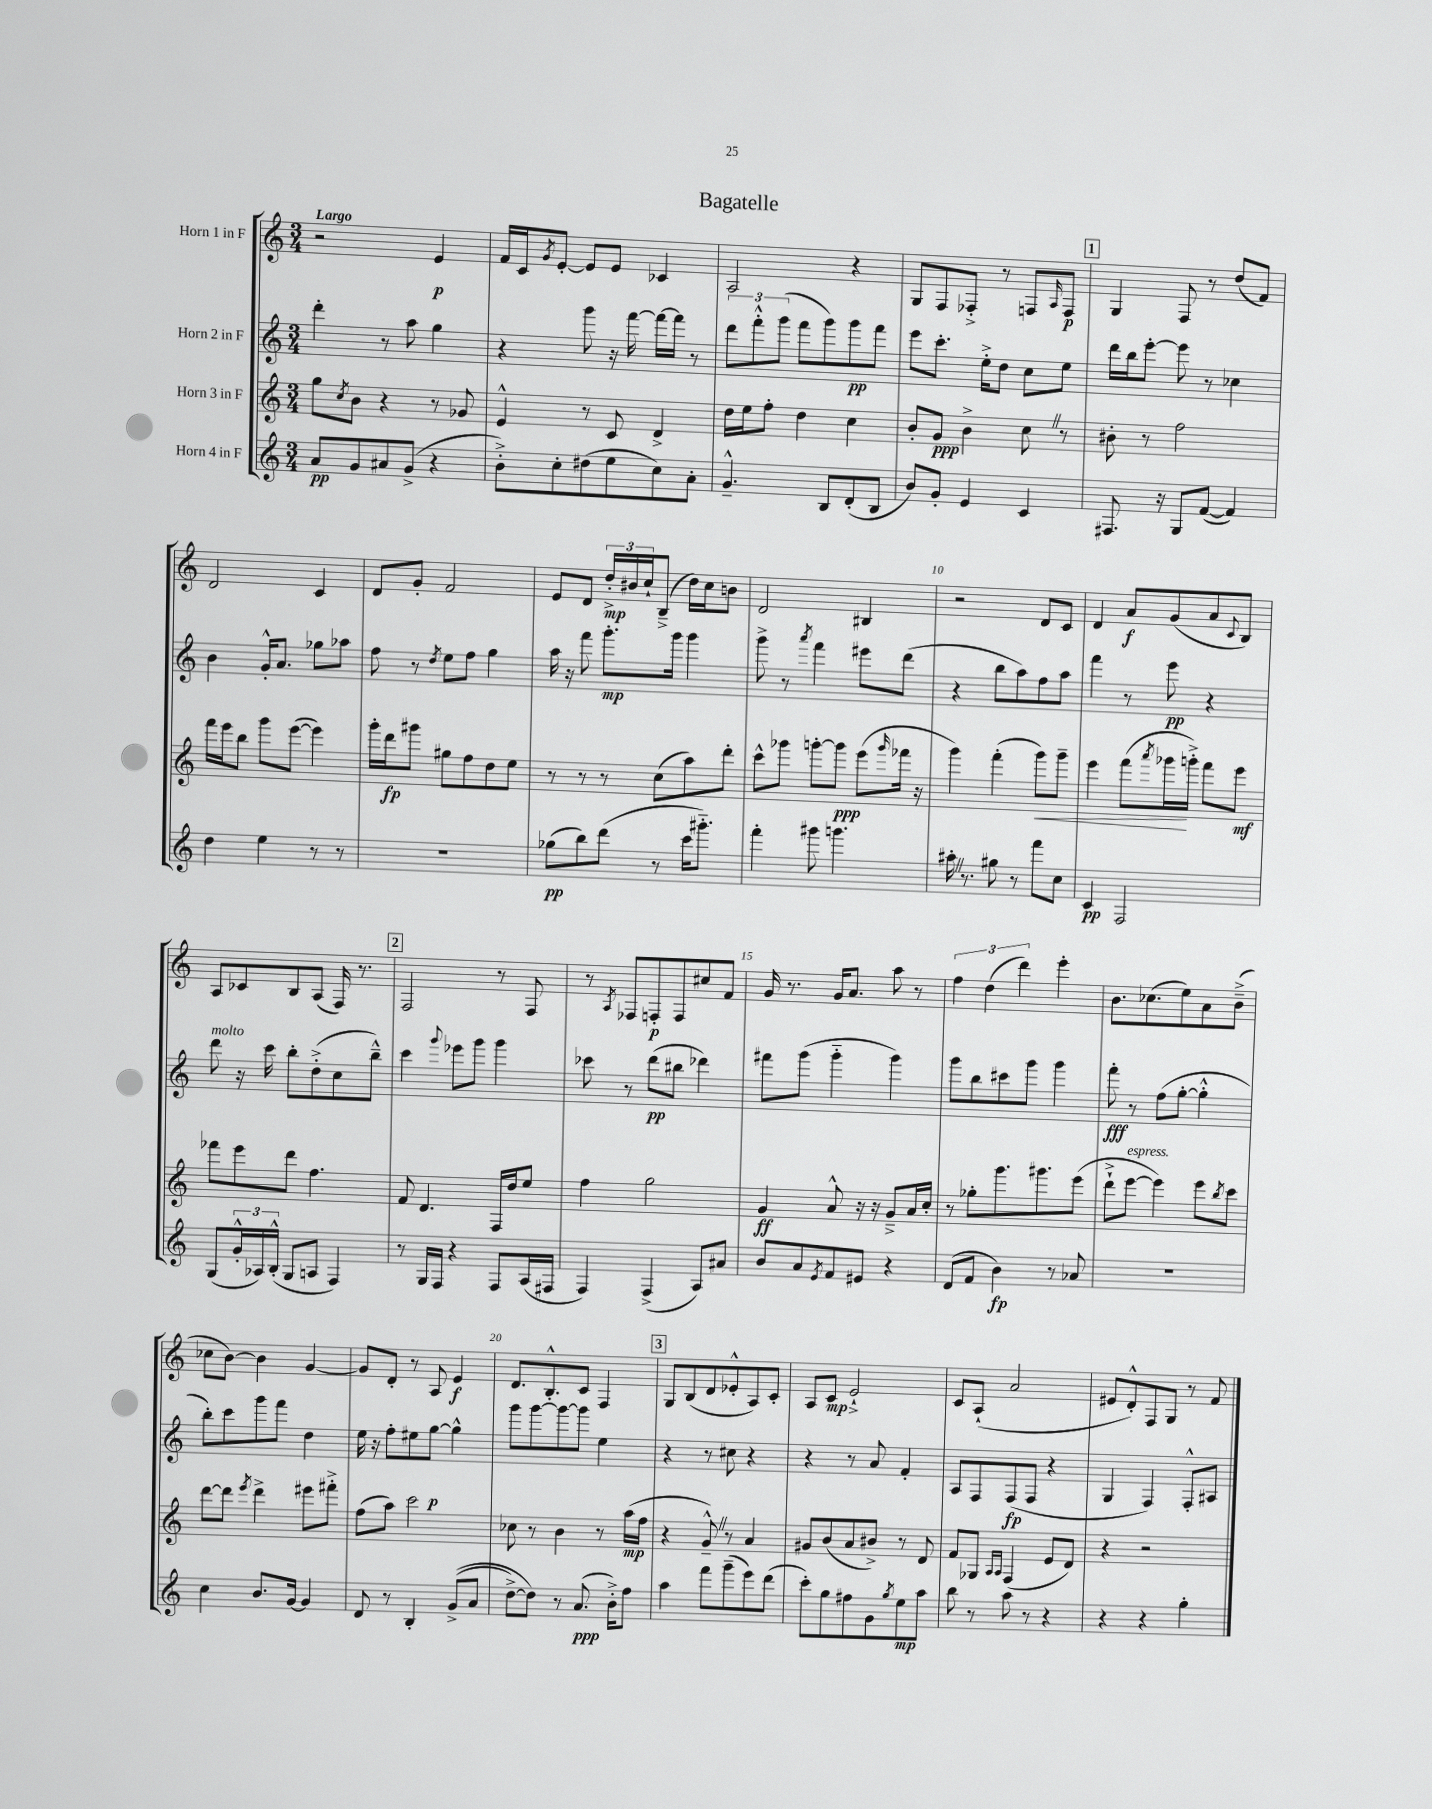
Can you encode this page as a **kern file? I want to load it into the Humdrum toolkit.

**kern	**dynam	**kern	**dynam	**kern	**dynam	**kern	**dynam
*part4	*part4	*part3	*part3	*part2	*part2	*part1	*part1
*staff4	*staff4	*staff3	*staff3	*staff2	*staff2	*staff1	*staff1
*I"Horn 4 in F	*	*I"Horn 3 in F	*	*I"Horn 2 in F	*	*I"Horn 1 in F	*
*clefG2	*	*clefG2	*	*clefG2	*	*clefG2	*
*k[]	*	*k[]	*	*k[]	*	*k[]	*
*M3/4	*	*M3/4	*	*M3/4	*	*M3/4	*
=1	=1	=1	=1	=1	=1	=1	=1
!	!	!	!	!	!	!LO:TX:a:B:t=Largo	!
8a/L	pp	8gg\L	.	4ddd'\	.	2r	.
.	.	8qcc/	.	.	.	.	.
8g/	.	8b\J	.	.	.	.	.
8a#X/	.	4r	.	8r	.	.	.
(8g^/J	.	.	.	8aa\	.	.	.
4r	.	8r	.	4gg\	.	4e/	p
.	.	8g-X/	.	.	.	.	.
=2	=2	=2	=2	=2	=2	=2	=2
8b'^\L)	.	4e^^/	.	4r	.	16f/LL	.
.	.	.	.	.	.	16c/J	.
.	.	.	.	.	.	8qg/	.
8cc'\	.	.	.	.	.	[8e'/J	.
(8dd#X\	.	8r	.	8ggg\	.	8e/L]	.
8ee\	.	8c/	.	16r	.	8e/J	.
.	.	.	.	[16fff\	.	.	.
8cc\)	.	4d^/	.	16fff\LL_	.	4c-X/	.
.	.	.	.	16fff\JJ]	.	.	.
8a'\J	.	.	.	8r	.	.	.
=3	=3	=3	=3	=3	=3	=3	=3
4.g~^^/	.	16dd\LL	.	12ddd\L	.	2A/	.
.	.	16ee\J	.	.	.	.	.
.	.	.	.	12fff'^^\	.	.	.
.	.	8ff'\J	.	.	.	.	.
.	.	.	.	(12ggg\J	.	.	.
.	.	4dd\	.	8fff\L	.	.	.
8B/L	.	.	.	8ggg\)	.	.	.
(8d'/	.	4cc\	.	8ggg\	pp	4r	.
8B/J	.	.	.	8fff\J	.	.	.
=4	=4	=4	=4	=4	=4	=4	=4
8b/L)	.	8b'/L	.	8eee\L	.	8G/L	.
8g'/J	.	8g/J	ppp	8.ccc'\J	.	8F/	.
4e/	.	4b^\	.	.	.	8F-X'^/J	.
.	.	.	.	16ee'^\KL	.	.	.
.	.	.	.	8dd\J	.	8r	.
4c/	.	8ccZ\	.	8cc\L	.	8Fn/L	.
.	.	.	.	.	.	16qqA/	.
.	.	8r	.	8ee\J	.	8F/J	p
!!LO:REH:place=s1:t=1
=5	=5	=5	=5	=5	=5	=5	=5
8.F#X/	.	8b#X'\	.	16ddd\LL	.	4G/	.
.	.	.	.	16bb\J	.	.	.
.	.	8r	.	[8eee'\J	.	.	.
16r	.	.	.	.	.	.	.
8G/L	.	2ff\	.	8eee\]	.	8F/	.
([8f/J	.	.	.	8r	.	8r	.
4f/])	.	.	.	4cc-X\	.	(8dd/L	.
.	.	.	.	.	.	8f/J)	.
!!LO:LB:g=z
=6	=6	=6	=6	=6	=6	=6	=6
4dd\	.	16fff\LL	.	4b\	.	2d/	.
.	.	16eee\J	.	.	.	.	.
.	.	8bb\J	.	.	.	.	.
4ee\	.	8ggg\L	.	16g'^^/KL	.	.	.
.	.	.	.	8.a/J	.	.	.
.	.	([8eee\J	.	.	.	.	.
8r	.	4eee\])	.	8gg-X\L	.	4c/	.
8r	.	.	.	8aa-X\J	.	.	.
=7	=7	=7	=7	=7	=7	=7	=7
2.r	.	16ggg'\LL	.	8ff\	.	8d/L	.
.	.	16ddd\J	fp	.	.	.	.
.	.	8ggg#X\J	.	8r	.	8g'/J	.
.	.	.	.	8qdd/	.	.	.
.	.	8gg#X\L	.	8ee\L	.	2f/	.
.	.	8ff\	.	8ff\J	.	.	.
.	.	8dd\	.	4gg\	.	.	.
.	.	8ee\J	.	.	.	.	.
=8	=8	=8	=8	=8	=8	=8	=8
(8gg-X\L	pp	8r	.	16aa\	.	8e/L	.
.	.	.	.	16r	.	.	.
8bb\)	.	8r	.	8fff\	.	8d/J	.
(8ddd\J	.	8r	.	8.ggg'\L	mp	24dd'^/LL	mp
.	.	.	.	.	.	24b#X/	.
.	.	.	.	.	.	24cc`/J	.
8r	.	(8cc\L	.	.	.	(8B~^/J	.
.	.	.	.	16ggg\Jk	.	.	.
16ccc\KL	.	8aa\)	.	4ggg\	.	16dd\LL)	.
8.ggg#X\J)	.	.	.	.	.	16cc\J	.
.	.	8ddd'\J	.	.	.	8bn\J	.
=9	=9	=9	=9	=9	=9	=9	=9
4fff'\	.	8ccc^^\L	.	8ggg^\	.	2d/	.
.	.	8ggg-X\J	.	8r	.	.	.
.	.	.	.	8qaaa/	.	.	.
8ggg#X\	.	[8gggn'\L	.	4fff\	.	.	.
4.gggn\	.	8ggg\J]	ppp	.	.	.	.
.	.	(8eee\L	.	8eee#X\L	.	4B#X/	.
.	.	16qqggg/	.	.	.	.	.
.	.	16fff-X\Jk	.	(8ddd\J	.	.	.
.	.	16r	.	.	.	.	.
=10	=10	=10	=10	=10	=10	=10	=10
16aa#X'Z\	.	4ggg\)	.	4r	.	2r	.
8.r	.	.	.	.	.	.	.
8gg#X\	.	(4fff'\	.	8bb\L	.	.	.
8r	.	.	.	8aa\)	.	.	.
!	!	!	!LO:HP:b	!	!	!	!
8fff\L	.	8ggg\L)	<	8ff\	.	8d/L	.
8cc\J	.	8ggg~\J	.	8aa\J	.	8c/J	.
=11	=11	=11	=11	=11	=11	=11	=11
4c/	pp	4eee\	.	4fff\	.	4d/	.
2F/	.	(8fff\L	.	8r	.	8a/L	f
.	.	8qaaa/	.	.	.	.	.
.	.	16ggg-X\L	.	8eee\	pp	(8g/	.
.	.	16gggn'^\JJ)	[	.	.	.	.
.	.	8fff\L	.	4r	.	8a/	.
.	.	.	.	.	.	8qqc/	.
.	.	8eee\J	mf	.	.	8B/J)	.
!!LO:LB:g=z
=12	=12	=12	=12	=12	=12	=12	=12
!	!	!	!	!LO:TX:a:i:t=molto	!	!	!
(8G/L	.	8fff-X\L	.	8ddd\	.	8A/L	.
24g'^^/L	.	8eee\	.	16r	.	8c-X/	.
24A-X/)	.	.	.	.	.	.	.
.	.	.	.	16ccc\	.	.	.
(24B'^^/JJ	.	.	.	.	.	.	.
8G/L	.	8ddd\J	.	8bb'\L	.	8B/	.
8An/J	.	4.ff\	.	(8dd'^\	.	(8A/J	.
4F/)	.	.	.	8cc\	.	16F/)	.
.	.	.	.	.	.	8.r	.
.	.	.	.	8bb~^^\J)	.	.	.
!!LO:REH:place=s1:t=2
=13	=13	=13	=13	=13	=13	=13	=13
8r	.	8f/	.	4ccc\	.	2F/	.
16G/LL	.	4.d/	.	.	.	.	.
16F/JJ	.	.	.	.	.	.	.
.	.	.	.	8qqggg/	.	.	.
4r	.	.	.	8eee-X\L	.	.	.
.	.	.	.	8ggg\J	.	.	.
8F/L	.	16F/LL	.	4ggg\	.	8r	.
.	.	16dd/J	.	.	.	.	.
(16A/L	.	8ee/J	.	.	.	8F/	.
16F#X/JJ	.	.	.	.	.	.	.
=14	=14	=14	=14	=14	=14	=14	=14
4F/)	.	4ff\	.	8ccc-X\	.	8r	.
.	.	.	.	.	.	8qA/	.
.	.	.	.	8r	.	8F-X/L	.
(4F^/	.	2gg\	.	(8ddd\L	pp	8Fn'/	p
.	.	.	.	8bb#X\J	.	8F/	.
8A/L)	.	.	.	4ddd-X\)	.	8cc#X/	.
8a#X/J	.	.	.	.	.	8f/J	.
=15	=15	=15	=15	=15	=15	=15	=15
8b/L	.	4g/	ff	8fff#X\L	.	16g/	.
.	.	.	.	.	.	8.r	.
8a/	.	.	.	(8ggg\J	.	.	.
8qe/	.	.	.	.	.	.	.
8f/	.	8a^^/	.	4ggg\	.	16g/KL	.
.	.	.	.	.	.	8.a/J	.
8e#X/J	.	16r	.	.	.	.	.
.	.	16r	.	.	.	.	.
4r	.	8g~^/L	.	4ggg\)	.	8aa\	.
.	.	16a/L	.	.	.	8r	.
.	.	16cc'/JJ	.	.	.	.	.
=16	=16	=16	=16	=16	=16	=16	=16
(8d/L	.	8r	.	8ggg\L	.	6ff\	.
8f/J	.	8gg-X'\L	.	8bb\	.	.	.
.	.	.	.	.	.	(6dd\	.
4b\)	fp	8.ggg\	.	8ccc#X\	.	.	.
.	.	.	.	.	.	6ddd\)	.
.	.	.	.	8ggg\J	.	.	.
.	.	8.ggg#X\	.	.	.	.	.
8r	.	.	.	4ggg\	.	4eee'\	.
8a-X/	.	(8eee\J	.	.	.	.	.
=17	=17	=17	=17	=17	=17	=17	=17
2.r	.	8ddd`^\L	.	8fff'\	fff	8.b\L	.
!	!	!LO:TX:a:i:t=espress.	!	!	!	!	!
.	.	[8eee\J	.	8r	.	.	.
.	.	.	.	.	.	(8.cc-X\	.
.	.	4eee\])	.	(8ff\L	.	.	.
.	.	.	.	[8gg'\J	.	8ee\)	.
.	.	8eee\L	.	4gg'^^\]	.	8a\	.
.	.	8qbb/	.	.	.	.	.
.	.	8ccc\J	.	.	.	(8b~^\J	.
!!LO:LB:g=z
=18	=18	=18	=18	=18	=18	=18	=18
4cc\	.	[8ddd\L	.	8bb'\L)	.	8cc-X\L	.
.	.	8ddd\J]	.	8ccc\	.	[8b\J)	.
.	.	8qeee/	.	.	.	.	.
8.b/L	.	4ddd^\	.	8ggg\	.	4b\]	.
.	.	.	.	8fff\J	.	.	.
[16g/Jk	.	.	.	.	.	.	.
4g/]	.	8eee#X\L	.	4dd\	.	[4g/	.
.	.	8fff#X'^\J	.	.	.	.	.
=19	=19	=19	=19	=19	=19	=19	=19
8d/	.	(8ff\L	.	16ee\	.	8g/L]	.
.	.	.	.	16r	.	.	.
8r	.	8aa\J)	.	8ff'\L	.	8d'/J	.
4B'/	.	2ccc\	.	8ee#X\	.	8r	.
.	.	.	.	[8gg\J	p	8A/	.
((8g^/L	.	.	.	4gg^^\]	.	4e/	f
8a/J	.	.	.	.	.	.	.
=20	=20	=20	=20	=20	=20	=20	=20
[8dd^\L)	.	8cc-X\	.	8ggg\L	.	8.d/L	.
8dd\J])	.	8r	.	[8ggg\	.	.	.
.	.	.	.	.	.	8.B'^^/	.
8r	.	4b\	.	8ggg\_	.	.	.
(8.a/	ppp	.	.	8ggg\J]	.	8c/J	.
.	.	8r	.	4ee\	.	4F/	.
16b'^\KL)	.	.	.	.	.	.	.
8ff\J	.	(16aa\LL	mp	.	.	.	.
.	.	16ff\JJ	.	.	.	.	.
!!LO:REH:place=s1:t=3
=21	=21	=21	=21	=21	=21	=21	=21
4aa\	.	4r	.	4r	.	8G/L	.
.	.	.	.	.	.	(8B/	.
8fff\L	.	8g~^^Z/)	.	8r	.	8d/	.
(8ggg~\	.	8r	.	8cc#X\	.	8e-X'^^/	.
8eee\)	.	4a/	.	4r	.	8A/)	.
(8ddd\J	.	.	.	.	.	8c'/J	.
=22	=22	=22	=22	=22	=22	=22	=22
8ccc'\L)	.	8g#X/L	.	4r	.	8A/L	.
8gg\	.	(8b/	.	.	.	8c/J	mp
8ff#X\	.	8a/	.	8r	.	2e`^/	.
8g\	.	8b#X^/J)	.	8a/	.	.	.
8qgg/	.	.	.	.	.	.	.
8ee\	mp	8r	.	4f'/	.	.	.
8aa\J	.	8d/	.	.	.	.	.
=23	=23	=23	=23	=23	=23	=23	=23
8bb\	.	8f/L	.	8A/L	.	8c/L	.
8r	.	8G-X/J	.	8F/	.	(8A`/J	.
.	.	16qqA/LL	.	.	.	.	.
.	.	16qqA/JJ	.	.	.	.	.
8aa\	.	(4F/	.	(8F/	fp	2a/	.
8r	.	.	.	8F/J	.	.	.
4r	.	8e/L	.	4r	.	.	.
.	.	8d/J)	.	.	.	.	.
=24	=24	=24	=24	=24	=24	=24	=24
4r	.	4r	.	4G/	.	8e#X/L	.
.	.	.	.	.	.	8d'^^/)	.
4r	.	2r	.	4F/)	.	8F/	.
.	.	.	.	.	.	8G/J	.
4gg'\	.	.	.	8F'^^/L	.	8r	.
.	.	.	.	8A#X/J	.	8f/	.
==	==	==	==	==	==	==	==
*-	*-	*-	*-	*-	*-	*-	*-
